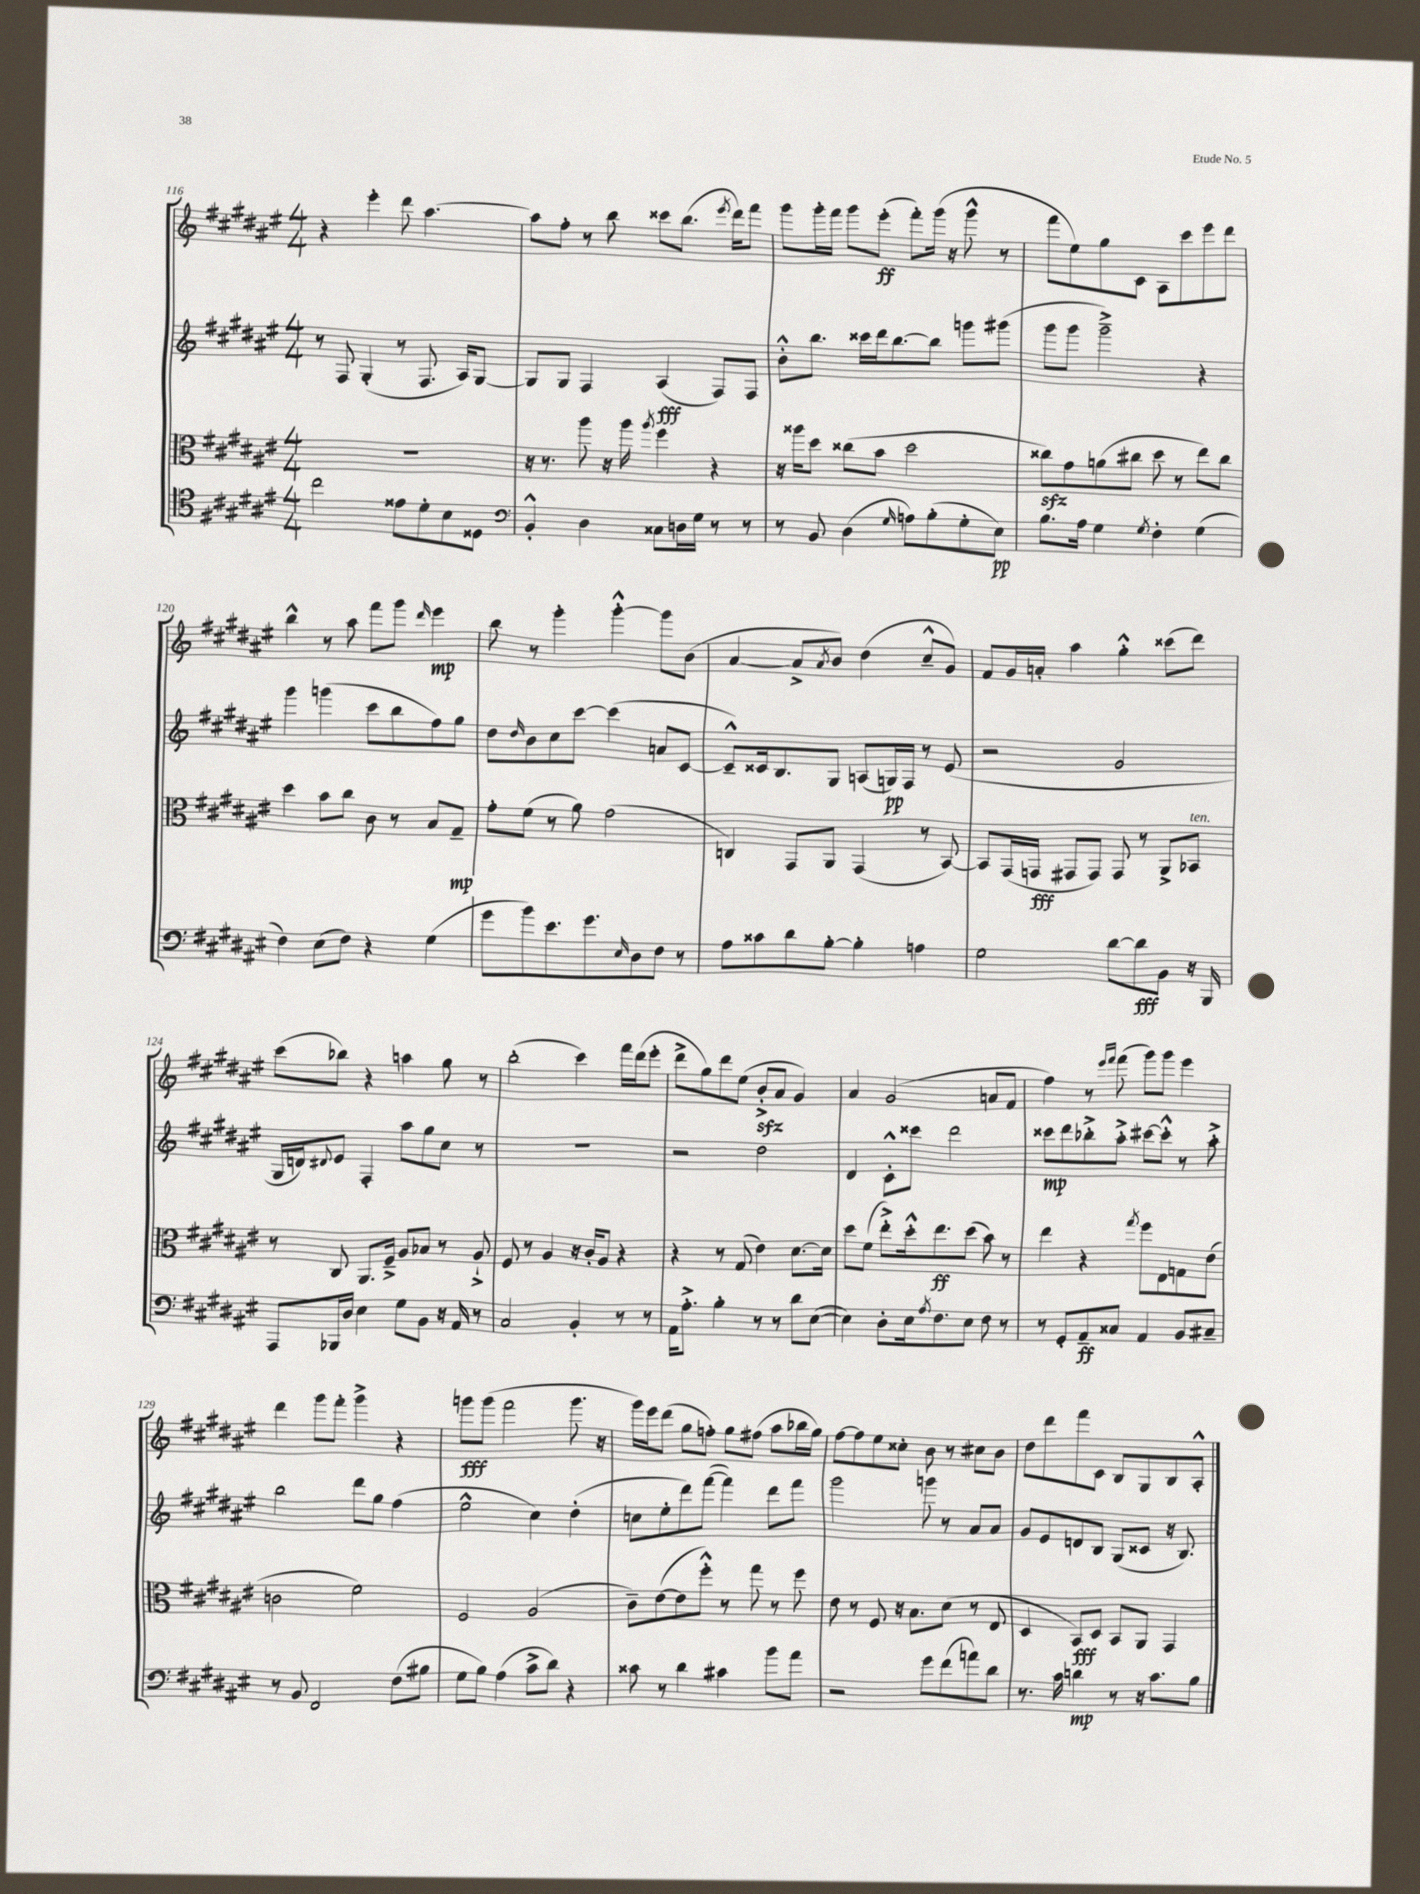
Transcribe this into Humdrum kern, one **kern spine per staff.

**kern	**dynam	**kern	**dynam	**kern	**dynam	**kern	**dynam
*part4	*part4	*part3	*part3	*part2	*part2	*part1	*part1
*staff4	*staff4	*staff3	*staff3	*staff2	*staff2	*staff1	*staff1
*clefC4	*	*clefC3	*	*clefG2	*	*clefG2	*
*k[f#c#g#d#a#e#]	*	*k[f#c#g#d#a#e#]	*	*k[f#c#g#d#a#e#]	*	*k[f#c#g#d#a#e#]	*
*M4/4	*	*M4/4	*	*M4/4	*	*M4/4	*
=116	=116	=116	=116	=116	=116	=116	=116
2cc#\	.	1r	.	8r	.	4r	.
.	.	.	.	8F#/	.	.	.
.	.	.	.	(4G#'/	.	4eee#'\	.
8e##X\L	.	.	.	8r	.	8ddd#\	.
8d#'\	.	.	.	8.F#/	.	[4.aa#\	.
8B\	.	.	.	.	.	.	.
.	.	.	.	16A#/KL)	.	.	.
8D##X\J	.	.	.	[8G#/J	.	.	.
=117	=117	=117	=117	=117	=117	=117	=117
*clefF4	*	*	*	*	*	*	*
4BB'^^/	.	16r	.	8G#/L]	.	8aa#\L]	.
.	.	8.r	.	.	.	.	.
.	.	.	.	8G#/J	.	8ff#'\J	.
4D#\	.	8aa#\	.	4F#/	.	8r	.
.	.	16r	.	.	.	8bb\	.
.	.	16aa#\	.	.	.	.	.
.	.	8qaa#/	.	.	.	.	.
8C##X\L	.	4ff#\	.	(4A#/	fff	8ccc##X\L	.
16Dn\L	.	.	.	.	.	(8.bb\J	.
16G#\JJ	.	.	.	.	.	.	.
8r	.	4r	.	8F#/L)	.	.	.
.	.	.	.	.	.	8qeee#/	.
.	.	.	.	.	.	16ddd#\KL)	.
8r	.	.	.	8F#/J	.	8fff#\J	.
=118	=118	=118	=118	=118	=118	=118	=118
8r	.	16r	.	8b'^^\L	.	8ggg#\L	.
.	.	16aa##X\KL	.	.	.	.	.
8BB/	.	8dd#\J	.	8.bb\J	.	16ggg#'\L	.
.	.	.	.	.	.	16fff#\JJ	.
(4D#\	.	(8cc##X\L	.	.	.	8ggg#\L	.
.	.	.	.	16ccc##X\LL	.	.	.
.	.	8b\J	.	16ddd#\J	.	(8eee#'\J	ff
.	.	.	.	[8.bb\	.	.	.
16qqG#/	.	.	.	.	.	.	.
8An\L)	.	2dd#\	.	.	.	8fff#'\L)	.
(8B'\	.	.	.	8bb\J]	.	(16ggg#\Jk	.
.	.	.	.	.	.	16r	.
8G#'\	.	.	.	8gggn\L	.	8ggg#^^\	.
8E#\J)	pp	.	.	(8ggg#X\J	.	8r	.
=119	=119	=119	=119	=119	=119	=119	=119
8.B\L	.	8cc##Xzz\L)	.	8ggg#\L	.	8fff#\L	.
.	.	8g#\	.	8ggg#\J	.	8ee#\)	.
16A#\Jk	.	.	.	.	.	.	.
4G#\	.	(8an\	.	2ggg#~^\)	.	8gg#\	.
.	.	8cc#X\J	.	.	.	8c#\J	.
8qG#/	.	.	.	.	.	.	.
4F#'\	.	8dd#\	.	.	.	8A#\L	.
.	.	8r	.	.	.	8ccc#\	.
(4G#\	.	8ee#\L)	.	4r	.	8eee#\	.
.	.	8cc#\J	.	.	.	8ddd#\J	.
!!LO:LB:g=z
=120	=120	=120	=120	=120	=120	=120	=120
4F#\)	.	4dd#\	.	4ggg#\	.	4bb^^\	.
(8E#\L	.	8b\L	.	(4gggn\	.	8r	.
8F#\J)	.	8cc#\J	.	.	.	8aa#\	.
4r	.	8c#\	.	8ccc#\L	.	8fff#\L	.
.	.	8r	.	8bb\	.	8ggg#\J	.
.	.	.	.	.	.	16qqddd#/	.
(4G#\	.	8B/L	.	8ff#\)	.	4eee#\	mp
.	.	8G#~/J	mp	8gg#\J	.	.	.
=121	=121	=121	=121	=121	=121	=121	=121
8g#\L	.	8g#'\L	.	8dd#\L	.	8bb\	.
.	.	.	.	16qqdd#/	.	.	.
8b\)	.	(8f#\J	.	8b\	.	8r	.
8.e#\	.	8r	.	8cc#\	.	4ggg#'\	.
.	.	8a#\)	.	[8ccc#\J	.	.	.
8.g#\	.	.	.	.	.	.	.
.	.	(2g#\	.	(4ccc#\]	.	[4ggg#'^^\	.
16qqE#/	.	.	.	.	.	.	.
8D#\	.	.	.	.	.	.	.
8F#\J	.	.	.	8an/L	.	8ggg#\L]	.
8r	.	.	.	[8c#/J	.	(8b\J	.
=122	=122	=122	=122	=122	=122	=122	=122
8A#\L	.	4Cn/)	.	8c#~^^/L])	.	[4a#/	.
8c##X\	.	.	.	16c##X/k	.	.	.
.	.	.	.	8.B/	.	.	.
8d#\	.	8GG#/L	.	.	.	8a#^/L]	.
.	.	.	.	.	.	8qa#/	.
[8B'\J	.	8AA#/J	.	8G#/J	.	8b/J)	.
4B'\]	.	(4GG#/	.	(8An/L	.	(4dd#\	.
.	.	.	.	16Gn/L)	pp	.	.
.	.	.	.	16F#/JJ	.	.	.
4An\	.	8r	.	8r	.	8cc#~^^/L	.
.	.	[8BB/)	.	(8e#/	.	8g#/J)	.
=123	=123	=123	=123	=123	=123	=123	=123
2G#\	.	8BB/L]	.	2r	.	8f#/L	.
.	.	(16GG#/L	.	.	.	16g#/L	.
.	.	16GGn/JJ	fff	.	.	16an'/JJ	.
.	.	8GG#X/L	.	.	.	4aa#\	.
.	.	8GG#/J)	.	.	.	.	.
[8d#\L	.	8GG#/	.	2g#/	.	4gg#'^^\	.
8d#\]	fff	8r	.	.	.	.	.
8BB\J	.	8AA#^/L	.	.	.	(8ccc##X\L	.
!	!	!LO:TX:a:i:t=ten.	!	!	!	!	!
16r	.	8BB-X/J	.	.	.	8ddd#\J)	.
16BBB/	.	.	.	.	.	.	.
!!LO:LB:g=z
=124	=124	=124	=124	=124	=124	=124	=124
8AAA#/L	.	8r	.	16G#/LL	.	(8ccc#\L	.
.	.	.	.	16dn/J)	.	.	.
.	.	.	.	8qqd#X/	.	.	.
16BBB-X/L	.	8C#/	.	8e#/J	.	8bb-X\J)	.
16D#/JJ	.	.	.	.	.	.	.
4E#\	.	8.AA#/L	.	4F#'/	.	4r	.
.	.	16F#~^/Jk	.	.	.	.	.
8G#\L	.	8A#/L	.	8aa#\L	.	4aan\	.
8BB\J	.	8B-X/J	.	8gg#\	.	.	.
16r	.	8r	.	8cc#\J	.	8gg#\	.
16AA#/	.	.	.	.	.	.	.
8r	.	8A#`^/	.	8r	.	8r	.
=125	=125	=125	=125	=125	=125	=125	=125
2C#/	.	8F#/	.	1r	.	(2bb'\	.
.	.	8r	.	.	.	.	.
.	.	4A#/	.	.	.	.	.
4BB'/	.	16r	.	.	.	4ccc#\)	.
.	.	16c#'/KL	.	.	.	.	.
.	.	8A#/J	.	.	.	.	.
8r	.	4r	.	.	.	16fff#\LL	.
.	.	.	.	.	.	(16ddd#\J	.
8r	.	.	.	.	.	8eee#'\J	.
=126	=126	=126	=126	=126	=126	=126	=126
16AA#\KL	.	4r	.	2r	.	8ddd#^\L	.
8.A#'^\J	.	.	.	.	.	.	.
.	.	.	.	.	.	8gg#\)	.
4B'\	.	8r	.	.	.	8ddd#\	.
.	.	(8G#/	.	.	.	(8ee#\J	.
8r	.	4e#\)	.	2dd#\	.	8bzz'^/L	.
8r	.	.	.	.	.	8a#/J	.
8d#\L	.	[8.d#\L	.	.	.	4g#/)	.
([8E#\J	.	.	.	.	.	.	.
.	.	16d#\Jk]	.	.	.	.	.
=127	=127	=127	=127	=127	=127	=127	=127
4E#\])	.	8dd#\L	.	4d#/	.	4a#/	.
.	.	(8f#\J	.	.	.	.	.
8D#'\L	.	8ee#'^\L)	.	8c#'^^\L	.	(2g#/	.
16E#\k	.	16dd#'^^\k	.	8ccc##X\J	.	.	.
8qA#/	.	.	.	.	.	.	.
8.F#\	.	8.ee#\	ff	.	.	.	.
.	.	.	.	2ddd#\	.	.	.
8E#\J	.	(8dd#\J	.	.	.	.	.
8F#\	.	8b\)	.	.	.	8an/L	.
8r	.	8r	.	.	.	8f#/J	.
=128	=128	=128	=128	=128	=128	=128	=128
8r	.	4ee#\	.	8ccc##X\L	mp	4ff#\)	.
8GG#'/L	.	.	.	8ddd#\	.	.	.
8AA#~/	ff	4r	.	8bb-X'^\	.	8r	.
.	.	.	.	.	.	16qqeee#/LL	.
.	.	.	.	.	.	16qqfff#/JJ	.
8C##X/J	.	.	.	8aa#'^\J	.	(8fff#\	.
.	.	8qgg#/	.	.	.	.	.
4AA#/	.	8ff#\L	.	[8ccc#X\L	.	8ggg#\L)	.
.	.	8E#\	.	8ccc#'^^\J]	.	8ggg#\J	.
8BB/L	.	8Gn\	.	8r	.	4eee#\	.
8C#X~/J	.	(8e#\J	.	8aa#'^\	.	.	.
!!LO:LB:g=z
=129	=129	=129	=129	=129	=129	=129	=129
8r	.	2cn\	.	2bb\	.	4ddd#\	.
8BB/	.	.	.	.	.	.	.
2FF#/	.	.	.	.	.	8ggg#\L	.
.	.	.	.	.	.	8fff#'\J	.
.	.	2f#\)	.	8ddd#\L	.	4ggg#^\	.
.	.	.	.	8gg#\J	.	.	.
(8F#\L	.	.	.	(4ff#\	.	4r	.
8B#X\J	.	.	.	.	.	.	.
=130	=130	=130	=130	=130	=130	=130	=130
8G#\L	.	2F#/	.	2ee#^^\	.	8gggn\L	fff
8B\J)	.	.	.	.	.	(8ggg\J	.
(4A#\	.	.	.	.	.	2fff#\	.
8c#^\L	.	(2A#/	.	4cc#\)	.	.	.
8d#\J)	.	.	.	.	.	.	.
4r	.	.	.	(4dd#'\	.	8.ggg\	.
.	.	.	.	.	.	16r	.
=131	=131	=131	=131	=131	=131	=131	=131
8c##X\	.	8c#~\L)	.	8ccn\L	.	16ggg#\LL)	.
.	.	.	.	.	.	16eee#\J	.
8r	.	([8e#\	.	8ee#'\	.	(8ddd#\J	.
4d#\	.	8e#\]	.	8ddd#\)	.	8gg#\L	.
.	.	8ff#'^^\J)	.	([8fff#\J	.	8ffn'\J)	.
4c#X\	.	8r	.	4fff#\])	.	8gg#\L	.
.	.	8gg#\	.	.	.	(8ff#X\J	.
8b\L	.	8r	.	8ddd#\L	.	8aa#\L	.
8a#\J	.	8ff#\	.	8fff#\J	.	16bb-X\L	.
.	.	.	.	.	.	16gg#\JJ)	.
=132	=132	=132	=132	=132	=132	=132	=132
2r	.	8e#\	.	2ggg#\	.	[8ff#\L	.
.	.	8r	.	.	.	8ff#\]	.
.	.	8F#/	.	.	.	8ee#\	.
.	.	16r	.	.	.	8cc##X'\J	.
.	.	8.B\L	.	.	.	.	.
8g#\L	.	.	.	8gggn\	.	8b\	.
(8f#\	.	(8d#\J	.	8r	.	8r	.
8an\)	.	8r	.	8a#/L	.	8cc#X\L	.
8d#\J	.	8E#/	.	8a#/J	.	8b\J	.
=133	=133	=133	=133	=133	=133	=133	=133
8.r	.	4D#/	.	8g#/L	.	8dd#\L	.
.	.	.	.	8e#/	.	8ddd#\	.
16c#\	.	.	.	.	.	.	.
4dn\	mp	8BB/L)	fff	8dn/	.	8fff#\	.
.	.	8D#/J	.	8B/J	.	8c#\J	.
8r	.	8BB/L	.	(8G#/L	.	8B/L	.
16r	.	8AA#/J	.	8c##X/J	.	8G#/	.
8.c#\L	.	.	.	.	.	.	.
.	.	4GG#/	.	16r	.	8B/	.
.	.	.	.	8.B/)	.	.	.
8B\J	.	.	.	.	.	8A#'^^/J	.
==	==	==	==	==	==	==	==
*-	*-	*-	*-	*-	*-	*-	*-
